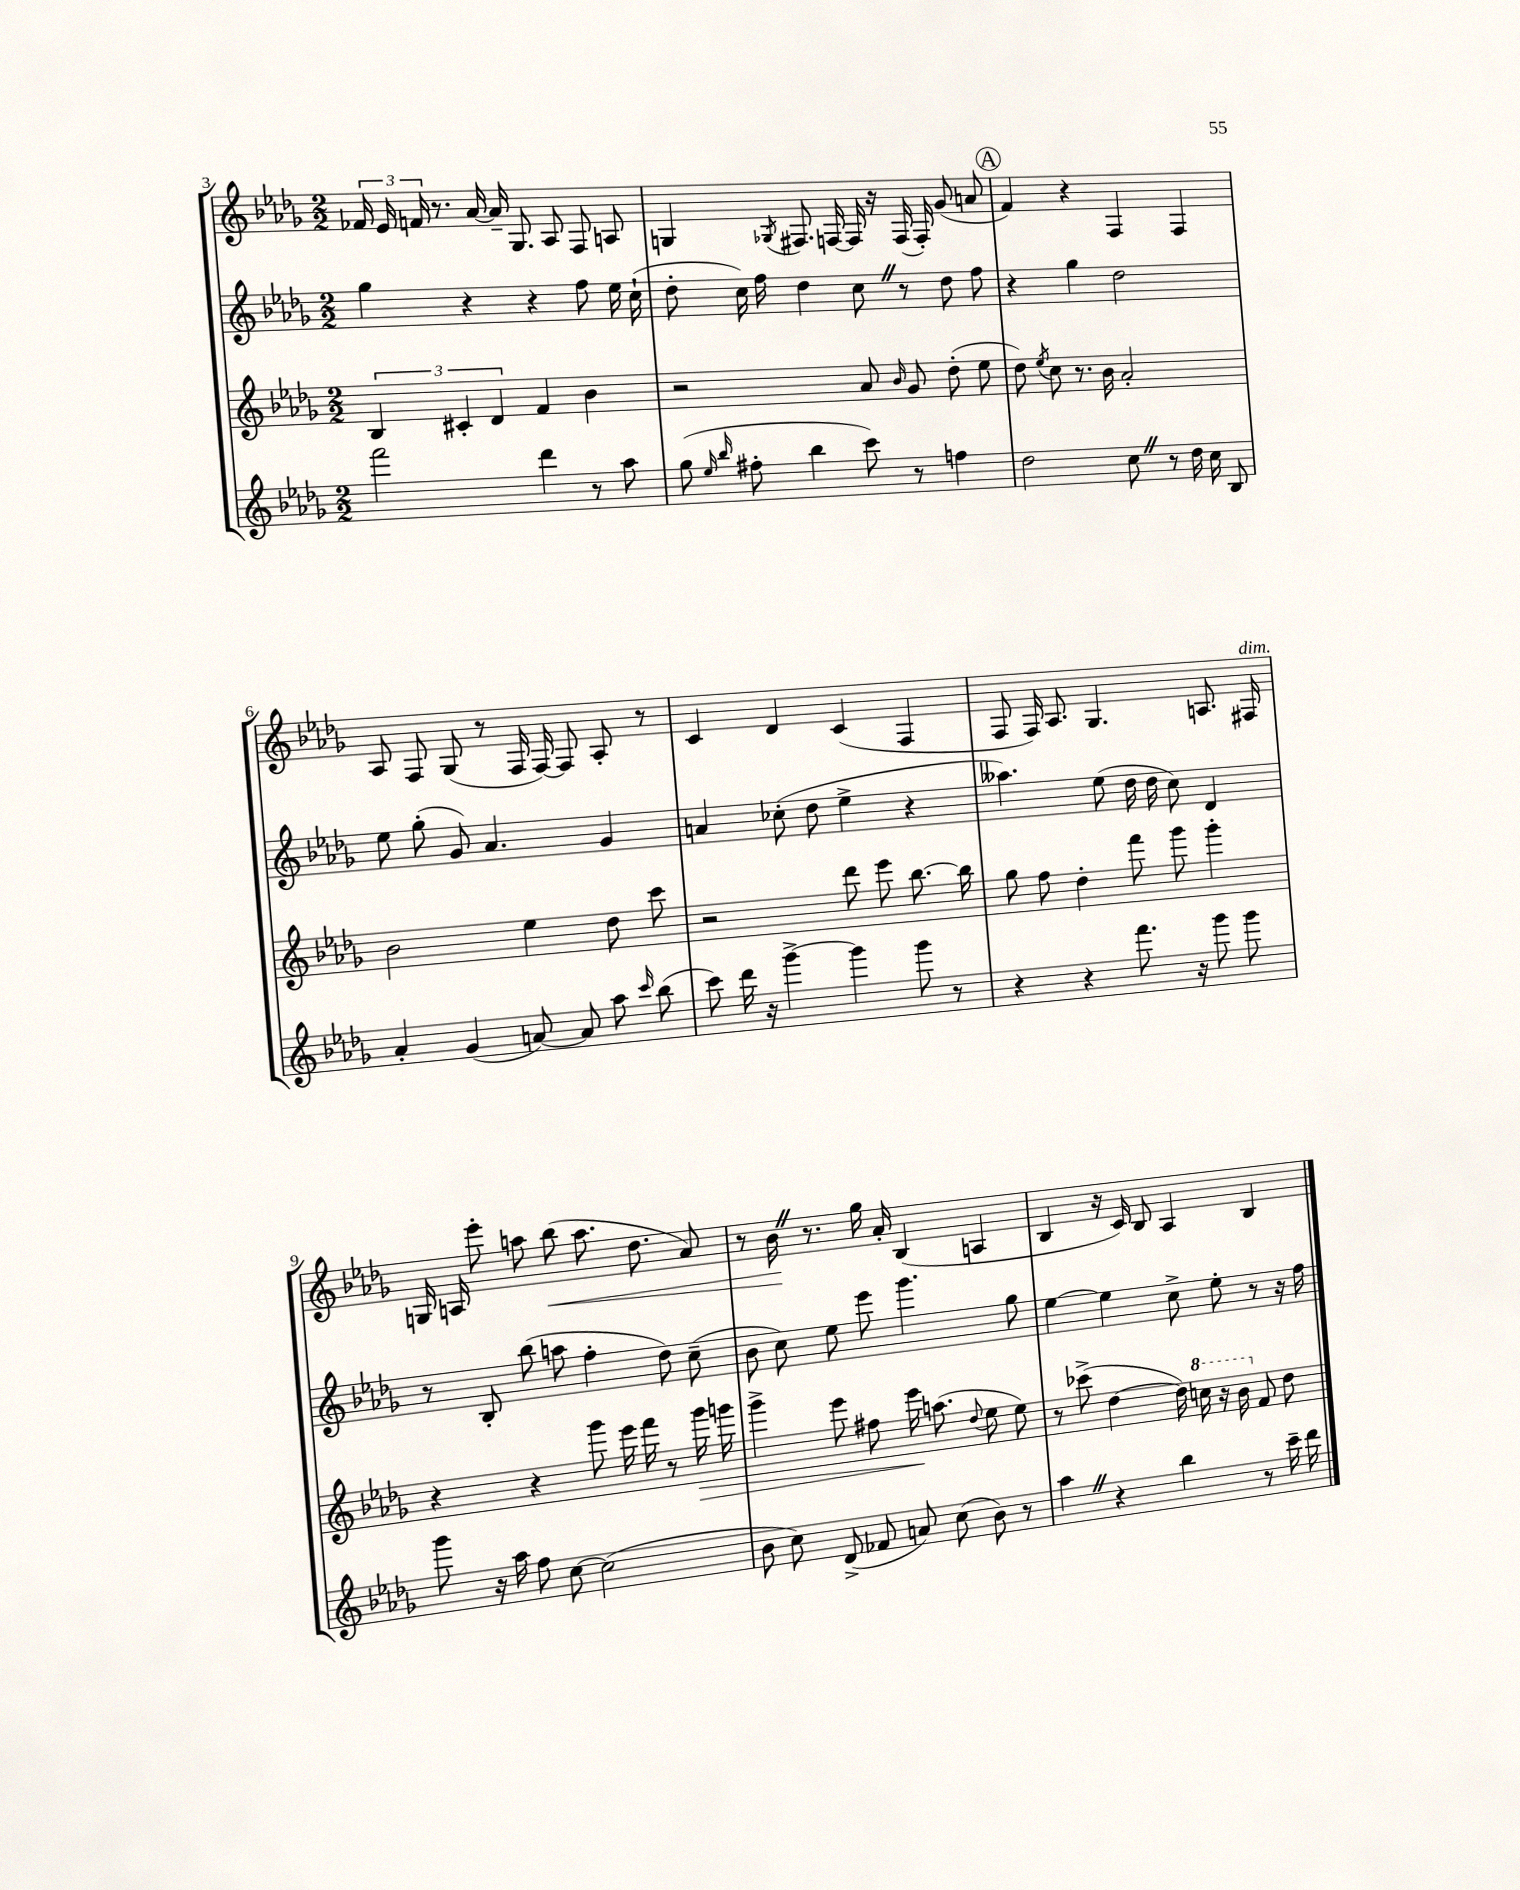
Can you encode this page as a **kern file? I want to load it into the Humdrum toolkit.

**kern	**kern	**kern	**kern
*staff4	*staff3	*staff2	*staff1
*clefG2	*clefG2	*clefG2	*clefG2
*k[b-e-a-d-g-]	*k[b-e-a-d-g-]	*k[b-e-a-d-g-]	*k[b-e-a-d-g-]
*M2/2	*M2/2	*M2/2	*M2/2
2fff	6B-	4gg-	24f-
.	.	.	24e-
.	.	.	24f
.	.	.	8.r
.	6c#'	.	.
.	.	4r	.
.	.	.	[16a-
.	6d-	.	.
.	.	.	16a-~]
.	.	.	8.G-
4ddd-	4f	4r	.
.	.	.	8A-
8r	4b-	8ff	8F
8aa-	.	16ee-	8A
.	.	(16cc`	.
=	=	=	=
(8gg-	2r	8dd-'	4G
16qqee-	.	.	.
16qqbb-	.	.	.
8ff#'	.	16cc)	.
.	.	16ff	.
.	.	.	8qG-
4bb-	.	4dd-	8.F#
.	.	.	[16F
8ccc)	8a-	8cc	16F]
.	.	.	16r
.	16qqb-	.	.
8r	8g-	8r	(16F
.	.	.	16F')
4ff	(8dd-'	8dd-	(8g-
.	8ee-	8ff	8a
=	=	=	=
2dd-	8dd-)	4r	4f)
.	8qee-	.	.
.	8cc	.	.
.	8.r	4gg-	4r
.	16b-	.	.
8cc	2a-'	2dd-	4F
8r	.	.	.
16dd-	.	.	4F
16cc	.	.	.
8B-	.	.	.
=	=	=	=
4a-'	2b-	8ee-	8A-
.	.	(8gg-'	8F
(4g-	.	8g-)	(8G-
.	.	4.a-	8r
[8a)	4ee-	.	16F
.	.	.	[16F)
8a]	.	.	8F]
8aa-	8dd-	4g-	8A-'
16qqccc	.	.	.
(8bb-	8ccc	.	8r
=	=	=	=
8ccc)	2r	4a	4c
16ddd-	.	.	.
16r	.	.	.
[4ggg-^	.	(8cc-'	4d-
.	.	8dd-	.
4ggg-]	8ddd-	4ee-^	(4c
.	8eee-	.	.
8ggg-	[8.bb-	4r	4F
8r	.	.	.
.	16bb-]	.	.
=	=	=	=
4r	8gg-	4.aa--)	8F
.	8ff	.	16F)
.	.	.	8.A-
4r	4dd-'	.	.
.	.	(8ee-	4.G-
8.fff	8fff	16dd-	.
.	.	16dd-	.
.	8ggg-	8cc)	.
16r	.	.	.
8ggg-	4ggg-'	4d-	8.A
8ggg-	.	.	.
.	.	.	16F#
=	=	=	=
8ggg-	4r	8r	16G
.	.	.	16A
16r	.	8B-'	8eee-'
16aa-	.	.	.
8ff	4r	(8bb-	8aa
[8cc	.	8aa	(8bb-
(2cc]	8ggg-	4ff'	8.aa
.	16eee-	.	.
.	16fff	.	8.dd-
.	8r	8dd-)	.
.	16ggg-	(8cc~	8a-)
.	16ggg	.	.
=	=	=	=
8b-	4ggg-^	8b-	8r
8cc)	.	8cc)	16b-
.	.	.	8.r
(8d-^	8eee-	8ee-	.
8f-	8ff#	8eee-	16gg-
.	.	.	16a-'
8a)	16eee-	4.ggg-	(4B-
.	(8.aa	.	.
(8cc	.	.	.
.	8qqdd-	.	.
8b-)	8ee-	.	4A
8r	8ee-)	8gg-	.
=	=	=	=
4aa-	8r	[4ee-	4B-
.	(8ccc-^	.	.
4r	[4dd-	4ee-]	16r
.	.	.	16c)
.	.	.	8B-
4bb-	16dd-])	8cc^	4A-
.	16ccc	.	.
.	16r	8ee-'	.
.	16bb-	.	.
8r	8f	8r	4B-
16ccc~	8dd-	16r	.
16ddd-	.	16ff	.
==	==	==	==
*-	*-	*-	*-
